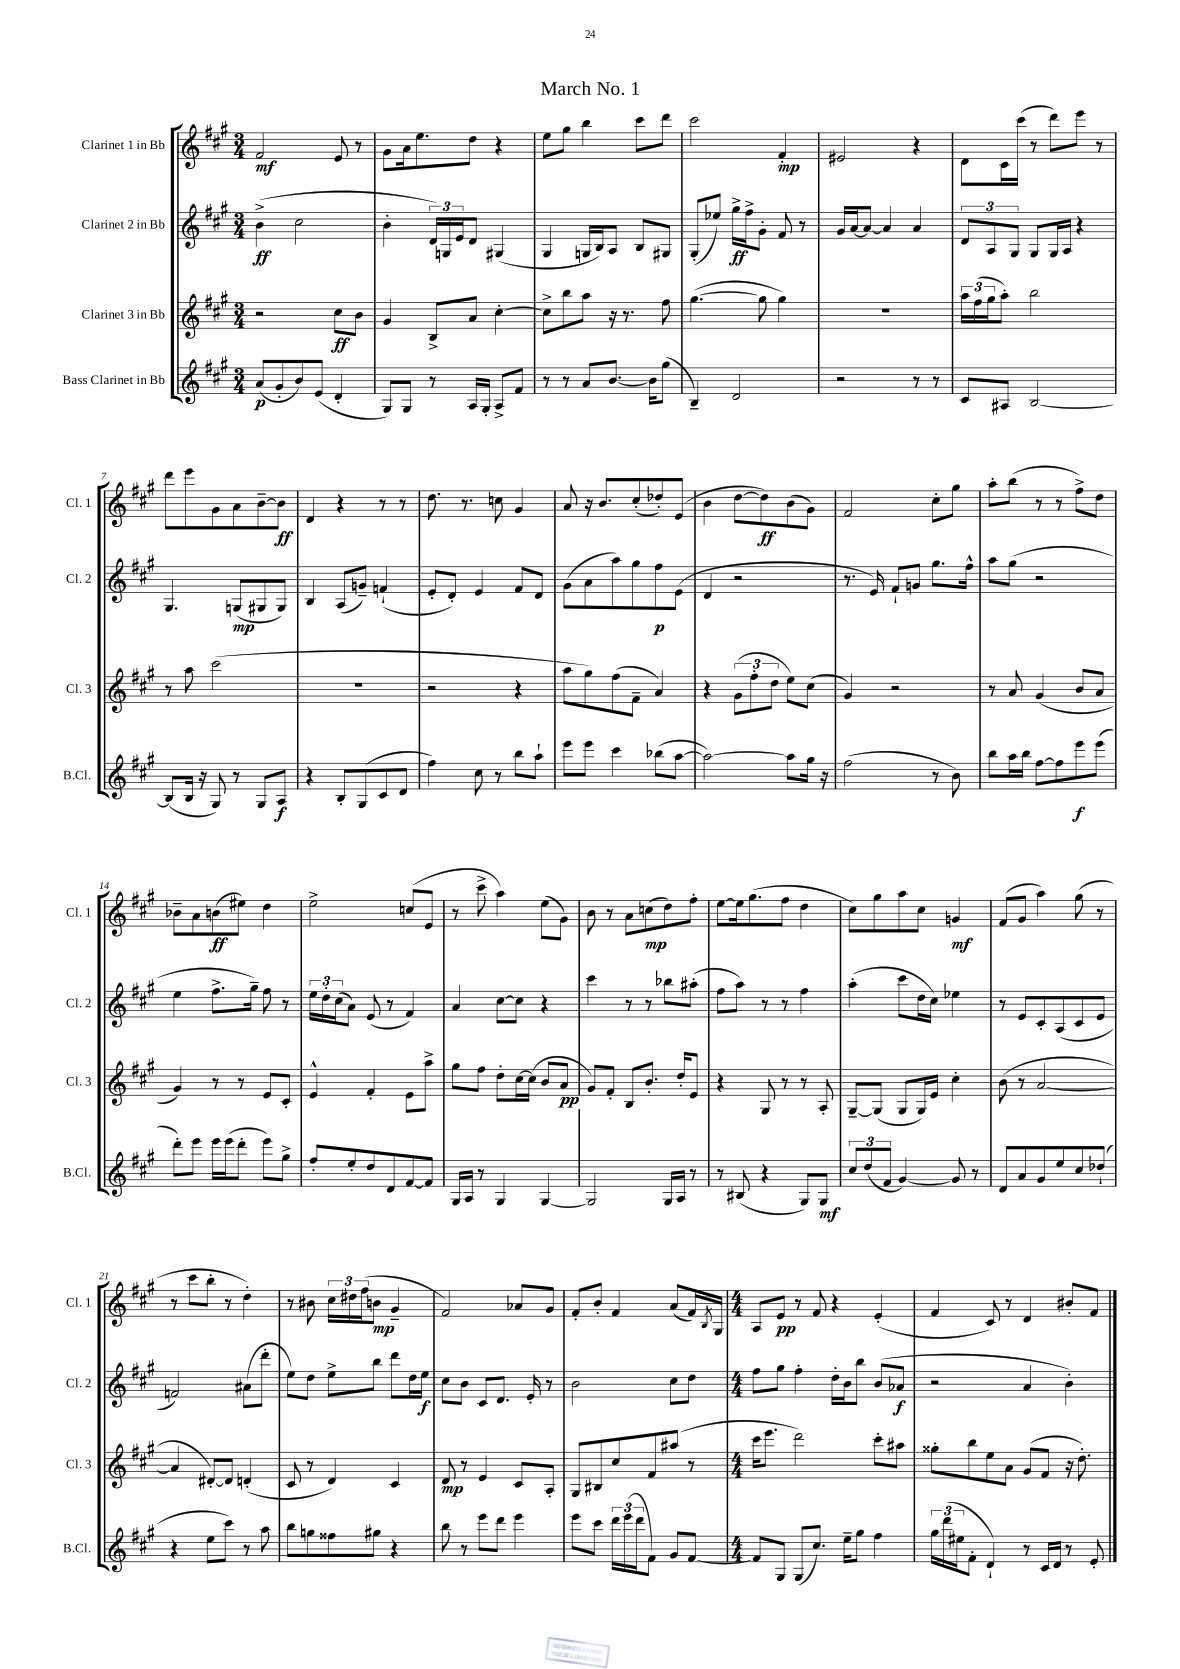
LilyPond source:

\header { title = "March No. 1" }
<<
\new StaffGroup <<
\new Staff = "s0" \with { instrumentName = "Clarinet 1 in Bb" shortInstrumentName = "Cl. 1" } {
    \clef treble \key a \major \numericTimeSignature \time 3/4
    fis'2\mf e'8 r8 |
    gis'8 a'16 e''8. d''8 r4 |
    e''8 gis''8 b''4 cis'''8 d'''8 |
    cis'''2 fis'4-.\mp |
    eis'2 r4 |
    d'8 cis'16 cis'''16( r8 d'''8) e'''8 r8 |
    d'''8 e'''8 gis'8 a'8 b'8~-- b'8\ff |
    d'4 r4 r8 r8 |
    d''8. r8. c''8 gis'4 |
    a'8 r16 b'8. cis''8-.( des''8-.) e'8( |
    b'4 d''8~ d''8\ff) b'8( gis'8) |
    fis'2 cis''8-. gis''8 |
    a''8-. b''8( r8 r8 fis''8->) d''8 |
    bes'8-- a'8 b'8\ff( eis''8) d''4 |
    e''2-> c''8( e'8 |
    r8 cis'''8-> a''4) e''8( gis'8) |
    b'8 r8 a'8 c''8\mp( d''8) fis''8-. |
    e''8~ e''16 gis''8.( fis''8 d''4 |
    cis''8) gis''8 a''8 cis''8 g'4\mf |
    fis'8( gis'8 a''4) gis''8( r8 |
    r8 cis'''8 b''8-. r8 d''4-.) |
    r8 bis'8 \tuplet 3/2 { cis''16 dis''16 fis''16( } b'8\mp gis'4-- |
    fis'2) aes'8 gis'8 |
    fis'8-. b'8-. fis'4 a'8( fis'16) \acciaccatura { b8 } gis16 |
    \numericTimeSignature \time 4/4 a8 e'8\pp r8 fis'8 r4 e'4-.( |
    fis'4 cis'8) r8 d'4 bis'8-. fis'8 \bar "|." |
}
\new Staff = "s1" \with { instrumentName = "Clarinet 2 in Bb" shortInstrumentName = "Cl. 2" } {
    \clef treble \key a \major \numericTimeSignature \time 3/4
    b'4->\ff( cis''2 |
    b'4-. \tuplet 3/2 { d'16) g16 e'16 } d'8 gis4( |
    gis4 g16 b16) a8 b8 gis8 |
    gis8-.( ees''8) gis''16->\ff fis''16-> gis'8-. fis'8 r8 |
    gis'16 a'16~ a'8~ a'4 a'4 |
    \tuplet 3/2 { d'8 a8 gis8 } gis8 gis16 a16 r4 |
    gis4. g8\mp( gis8 gis8) |
    b4 a8( g'8--) f'4-!( |
    e'8-. d'8-.) e'4 fis'8 d'8 |
    gis'8( a'8 a''8) gis''8 fis''8\p e'8( |
    d'4 r2 |
    r8. e'16) fis'8-! g'8 gis''8. fis''16-^ |
    a''8 gis''8( r2 |
    e''4 fis''8.-> gis''16--) fis''8 r8 |
    \tuplet 3/2 { e''16 d''16-. cis''16( } a'8) e'8( r8 fis'4) |
    a'4 cis''8~ cis''8 r4 |
    cis'''4 r8 r8 bes''8 ais''8-.( |
    fis''8 a''8) r8 r8 fis''4 |
    a''4-.( cis'''8 d''16 cis''16) ees''4 |
    r8 e'8 cis'8-. a8( cis'8 e'8 |
    f'2) ais'8( d'''8-. |
    e''8) d''8 e''8-> b''8 d'''8 d''16 e''16\f |
    cis''8 b'8 cis'8 d'8. e'16-. r8 |
    b'2 cis''8 d''8 |
    \numericTimeSignature \time 4/4 fis''8 gis''8 fis''4-. d''16-. b'16 b''8 b'8( aes'8\f |
    r2 a'4 b'4-.) \bar "|." |
}
\new Staff = "s2" \with { instrumentName = "Clarinet 3 in Bb" shortInstrumentName = "Cl. 3" } {
    \clef treble \key a \major \numericTimeSignature \time 3/4
    r2 cis''8\ff b'8 |
    gis'4 b8-> a'8 cis''4~-. |
    cis''8-> b''8 a''8 r16 r8. fis''8 |
    gis''4.~( gis''8 gis''4) |
    R2. |
    \tuplet 3/2 { a''16 fis''16( gis''16 } a''8-.) b''2 |
    r8 a''8 cis'''2( |
    R2. |
    r2 r4 |
    a''8 gis''8) fis''8( fis'8-- a'4) |
    r4 \tuplet 3/2 { gis'8( fis''8-. d''8 } e''8) cis''8( |
    gis'4) r2 |
    r8 a'8 gis'4( b'8 a'8 |
    gis'4) r8 r8 e'8 cis'8-. |
    e'4-^ fis'4-. e'8 a''8-> |
    gis''8 fis''8 d''8-. cis''16~ cis''16( b'8 a'8\pp |
    gis'8) fis'8-. b8 b'8.-. d''16-. e'8 |
    r4 gis8 r8 r8 a8-. |
    gis8~-- gis8( gis8 gis16) e'16 cis''4-. |
    b'8( r8 a'2~ |
    a'4 dis'8~-.) dis'8 d'4-.( |
    cis'8 r8 d'4) cis'4 |
    d'8\mp r8 e'4 cis'8 a8-. |
    gis8 bis8 cis''8 fis'8 ais''8( r8 |
    \numericTimeSignature \time 4/4 cis'''16 e'''8. d'''2) cis'''8-. ais''8 |
    gisis''8-. b''8 e''8 a'8 gis'8( fis'8 r16 d''8.-.) \bar "|." |
}
\new Staff = "s3" \with { instrumentName = "Bass Clarinet in Bb" shortInstrumentName = "B.Cl." } {
    \clef treble \key a \major \numericTimeSignature \time 3/4
    a'8\p( gis'8-. b'8) e'8( d'4-. |
    gis8) gis8 r8 a16 gis16-. a8-> fis'8 |
    r8 r8 a'8 b'8.~ b'16 gis''8( |
    b4--) d'2 |
    r2 r8 r8 |
    cis'8 ais8 b2~ |
    b8( b16 r16 gis8) r8 gis8 a8\f |
    r4 b8-. gis8( cis'8 d'8 |
    fis''4) cis''8 r8 b''8 a''8-! |
    e'''8 e'''8 cis'''4 bes''8( a''8~ |
    a''2~) a''8 gis''16 r16 |
    fis''2( r8 b'8) |
    b''8 a''16 b''16 fis''8~ fis''8 e'''8\f e'''8( |
    d'''8-.) e'''8 e'''16 e'''16( d'''8-. e'''8) gis''8-> |
    fis''8-. e''8-. d''8 d'8 fis'8~ fis'8 |
    gis16 a16 r8 gis4 gis4~ |
    gis2 gis16 a16 r8 |
    r8 bis8( r4 gis8) gis8\mf |
    \tuplet 3/2 { cis''8 d''8( fis'8 } gis'4~) gis'8 r8 |
    d'8 a'8 gis'8 e''8 cis''8 des''8-!( |
    r4 e''8 cis'''8) r8 a''8 |
    b''8 g''8 fisis''8 gis''8 r4 |
    b''8 r8 e'''8 d'''8 e'''4 |
    e'''8 cis'''8 \tuplet 3/2 { d'''16 e'''16( d'''16 } fis'8) gis'8 fis'8~ |
    \numericTimeSignature \time 4/4 fis'8 gis8 gis8( cis''8.) e''16-- gis''8 fis''4 |
    \tuplet 3/2 { gis''16 d'''16( eis''16 } fis'8-. d'4-!) r8 cis'16 d'16 r8 e'8-. \bar "|." |
}
>>
>>
